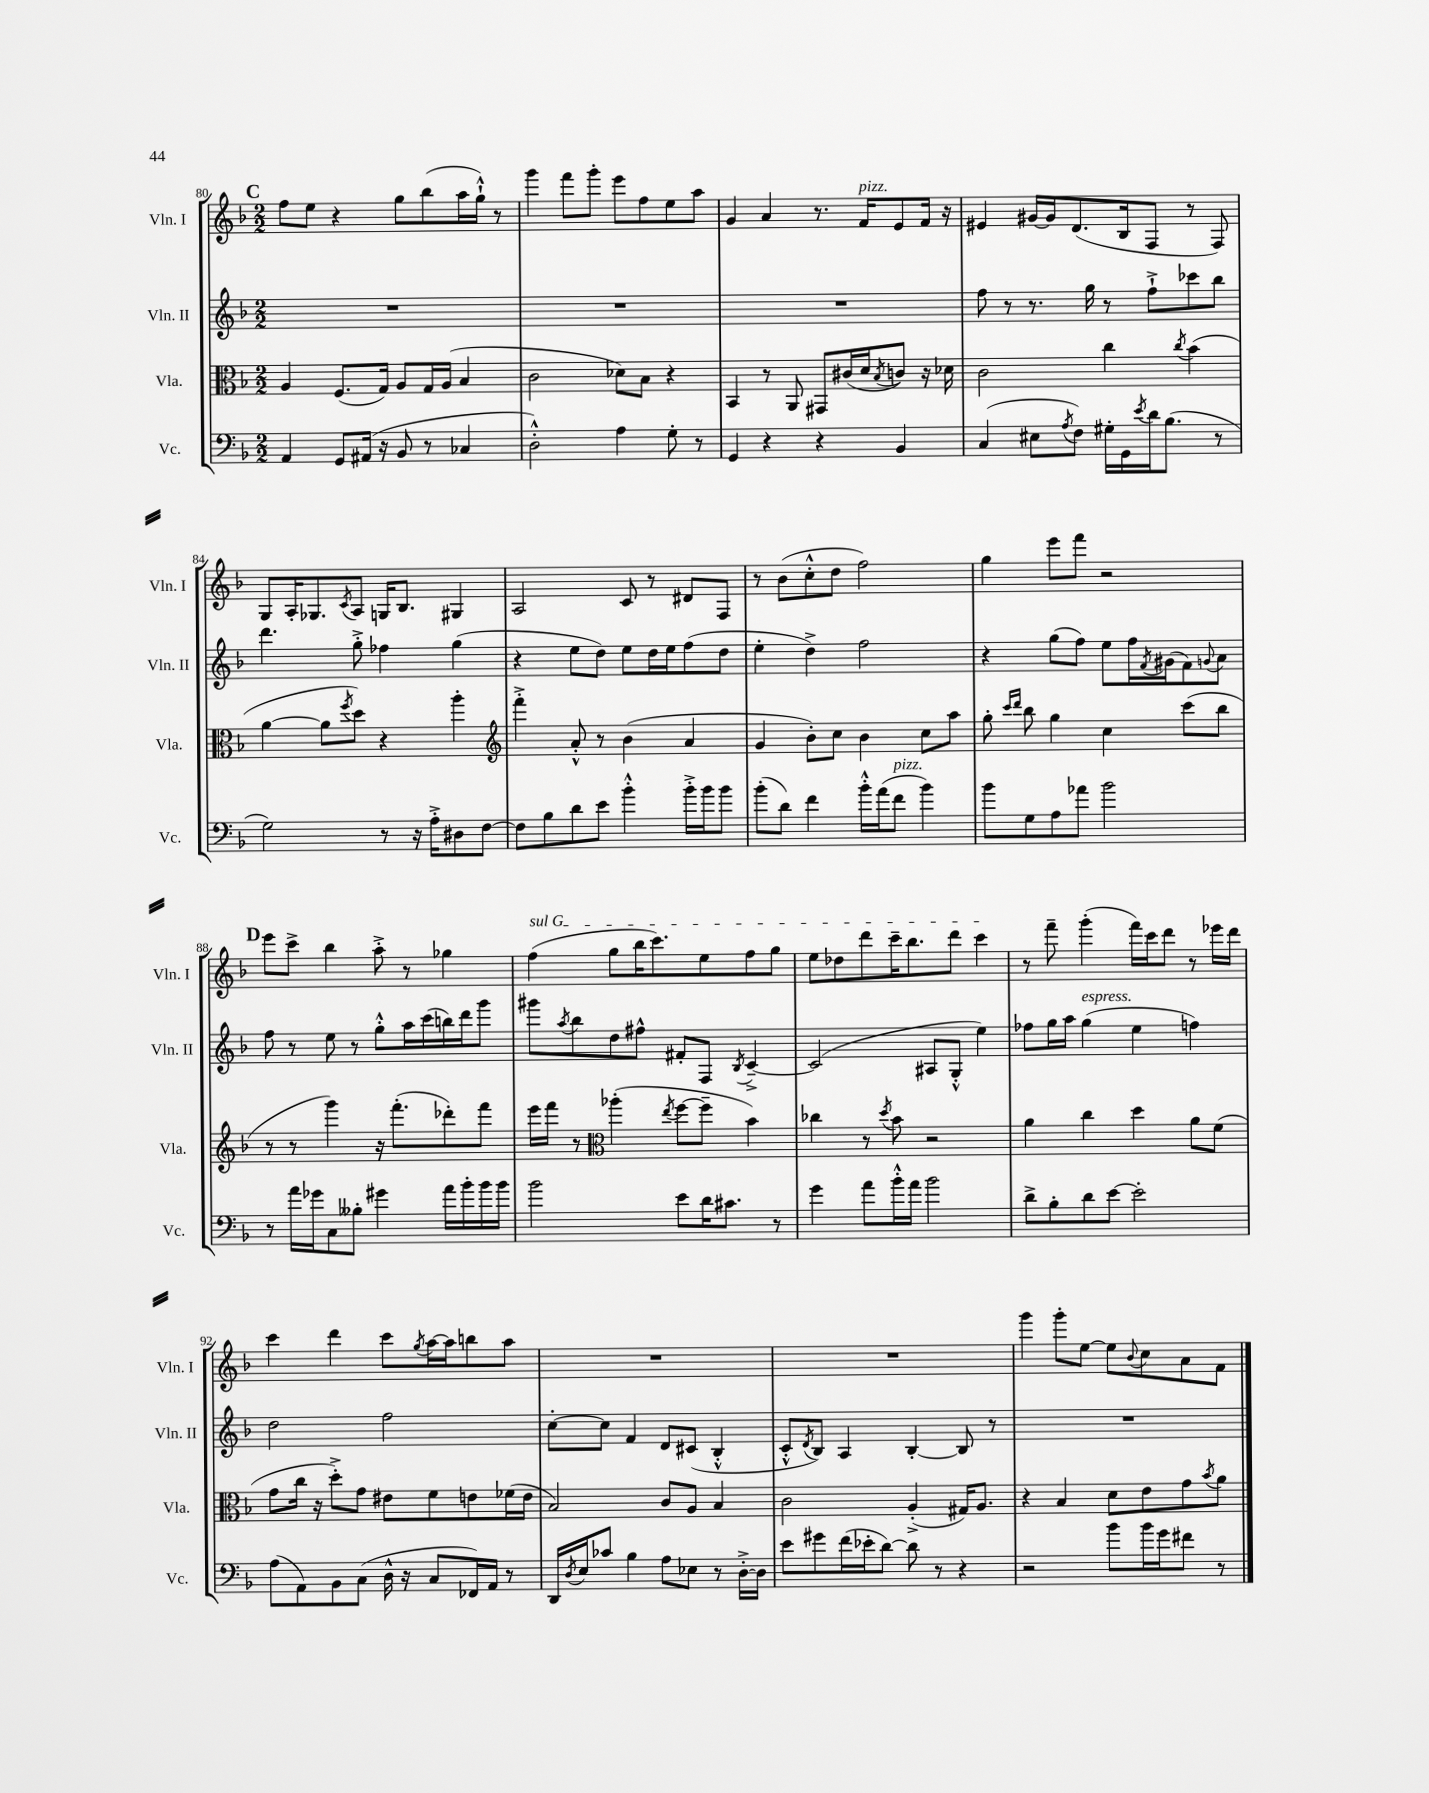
<<
\new StaffGroup <<
\new Staff = "s0" \with { instrumentName = "Vln. I" shortInstrumentName = "Vln. I" } {
    \clef treble \key f \major \numericTimeSignature \time 2/2
    \mark \markup { \bold "C" } f''8 e''8 r4 g''8 bes''8( a''16 g''16-!-^) r8 |
    g'''4 f'''8 g'''8-. e'''8 f''8 e''8 a''8 |
    g'4 a'4 r8. f'16^\markup { \italic "pizz." } e'8 f'16 r16 |
    eis'4 gis'16~ gis'16 d'8.( bes16 f8 r8 f8) |
    g8 a16-. ges8. \acciaccatura { c'8 } a8 g16 bes8. gis4 |
    a2 c'8 r8 dis'8 f8 |
    r8 bes'8( c''8-.-^ d''8 f''2) |
    g''4 e'''8 f'''8 r2 |
    \mark \markup { \bold "D" } e'''8 c'''8-> bes''4 a''8-.-> r8 ges''4 |
    \once \override TextSpanner.bound-details.left.text = \markup { \italic "sul G" } f''4\startTextSpan( g''8 bes''16 c'''8.) e''8 f''8 g''8 |
    e''8 des''8 d'''8 c'''16-- bes''8. d'''8 c'''4\stopTextSpan |
    r8 f'''8-- g'''4-.( f'''16) c'''16 d'''8 r8 ees'''16 d'''16 |
    c'''4 d'''4 c'''8 \acciaccatura { g''8 } a''16~ a''16 b''8 a''8 |
    R1 |
    R1 |
    g'''4 g'''8-. e''8~ e''8 \appoggiatura { bes'8 } c''8 a'8 f'8 \bar "|." |
}
\new Staff = "s1" \with { instrumentName = "Vln. II" shortInstrumentName = "Vln. II" } {
    \clef treble \key f \major \numericTimeSignature \time 2/2
    \mark \markup { \bold "C" } R1 |
    R1 |
    R1 |
    f''8 r8 r8. g''16 r8 f''8-!-> ces'''8 bes''8 |
    d'''4. g''8-.-> fes''4 g''4( |
    r4 e''8 d''8) e''8 d''16 e''16 f''8( d''8 |
    e''4-. d''4->) f''2 |
    r4 g''8( f''8) e''8 f''16 \acciaccatura { f'8 } gis'16( f'8) \appoggiatura { g'8 } a'8 |
    \mark \markup { \bold "D" } f''8 r8 e''8 r8 g''8-.-^ a''16 c'''16( b''16) d'''16 g'''8 |
    gis'''8 \acciaccatura { a''8 } bes''8 d''8 fis''8-^ fis'8-. f8 \acciaccatura { bes8 } c'4~---> |
    c'2( ais8 g8-.-^ e''4) |
    fes''8 g''16 a''16 g''4^\markup { \italic "espress." }( e''4 f''4) |
    d''2 f''2 |
    c''8~-. c''8 f'4 d'8 cis'8( bes4-.-^ |
    c'8-.-^ \acciaccatura { d'8 } bes8) a4 bes4~-. bes8 r8 |
    R1 \bar "|." |
}
\new Staff = "s2" \with { instrumentName = "Vla." shortInstrumentName = "Vla." } {
    \clef alto \key f \major \numericTimeSignature \time 2/2
    \mark \markup { \bold "C" } a4 f8.( g16) a8 g16 a16( bes4 |
    c'2 des'8) bes8 r4 |
    bes,4 r8 a,8 gis,8 cis'16( d'16 \acciaccatura { bes8 } c'8) r16 des'16 |
    c'2 c''4 \acciaccatura { c''8 } bes'4( |
    a'4~ a'8 \acciaccatura { f''8 } d''8) r4 a''4-. |
    \clef treble f'''4-.-> a'8-.-^ r8 bes'4( a'4 |
    g'4 bes'8-.) c''8 bes'4 c''8 a''8 |
    g''8-. \grace { c'''16 d'''16 } bes''8 g''4 c''4 c'''8( bes''8 |
    \mark \markup { \bold "D" } r8 r8 g'''4) r16 f'''8.-.( des'''8-.) f'''8 |
    e'''16 f'''16 r8 \clef alto aes''4-.( \acciaccatura { e''8 } f''8~ f''8-- bes'4) |
    ces''4 r8 \acciaccatura { d''8 } bes'8 r2 |
    a'4 c''4 d''4 a'8 f'8( |
    g'8 c''16 r16 d''8-.->) g'8 eis'8 f'8 e'8 fes'16( e'16 |
    bes2) c'8 a8 bes4 |
    c'2 a4-.->( gis16) a8. |
    r4 bes4 d'8 e'8 g'8 \acciaccatura { bes'8 } a'8 \bar "|." |
}
\new Staff = "s3" \with { instrumentName = "Vc." shortInstrumentName = "Vc." } {
    \clef bass \key f \major \numericTimeSignature \time 2/2
    \mark \markup { \bold "C" } a,4 g,8 ais,16( r16 bes,8 r8 ces4 |
    d2-.-^) a4 g8-. r8 |
    g,4 r4 r4 bes,4 |
    c4( eis8 \acciaccatura { a8 } f8) gis16-. g,16 \acciaccatura { e'8 } d'16 bes8.( r8 |
    g2) r8 r16 a16-.-> dis8 f8~ |
    f8 bes8 d'8 e'8 bes'4-.-^ bes'16-.-> bes'16 bes'8 |
    bes'8-.( d'8) f'4 bes'16-.-^ a'16( f'8^\markup { \italic "pizz." } bes'4) |
    bes'8 g8 a8 aes'8 bes'2 |
    \mark \markup { \bold "D" } r8 a'16 ges'16 c8 beses8-. gis'4 a'16 bes'16-. bes'16 bes'16 |
    bes'2 e'8 d'16 cis'8. r8 |
    g'4 a'8 bes'16-.-^ a'16 bes'2 |
    d'8-> bes8-. d'8 e'8~ e'2-. |
    a8( a,8) bes,8 c8( d16-^ r16 c8 fes,16) a,16 r8 |
    d,16 \acciaccatura { d8 } e16 ces'8 bes4 a8 ees8 r8 d16~-.-> d16 |
    e'8 gis'8 f'16( ees'16-. d'8~) d'8 r8 r4 |
    r2 bes'8 bes'16 g'16 fis'8 r8 \bar "|." |
}
>>
>>
\layout { \context { \Score currentBarNumber = #80 } }
